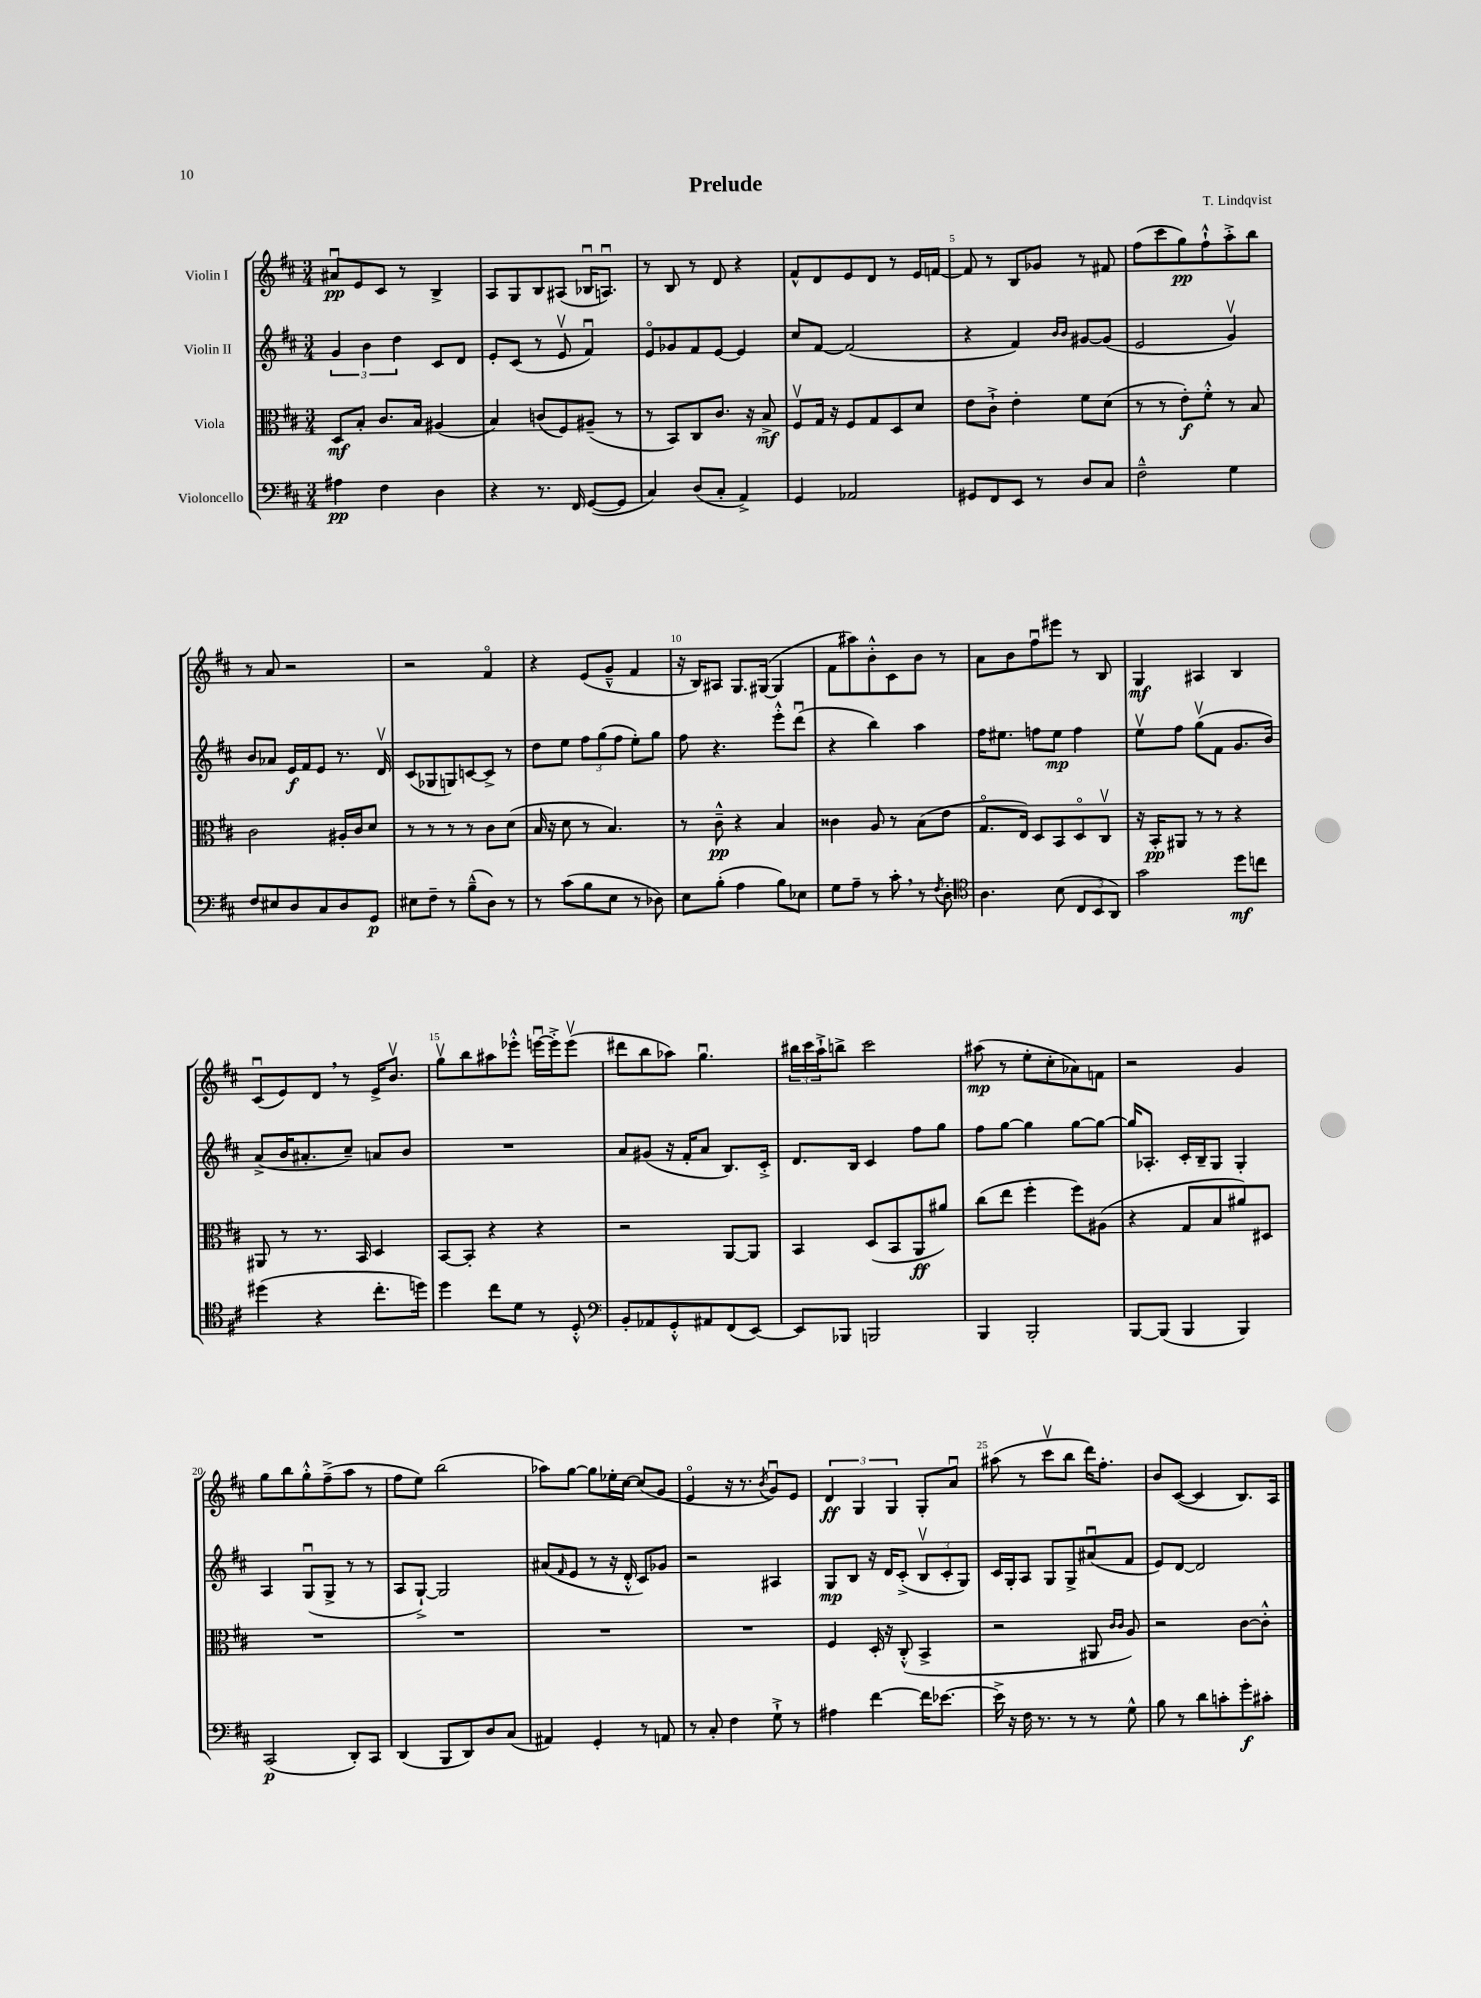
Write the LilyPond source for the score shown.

\header { title = "Prelude" composer = "T. Lindqvist" }
<<
\new StaffGroup <<
\new Staff = "s0" \with { instrumentName = "Violin I" } {
    \clef treble \key d \major \numericTimeSignature \time 3/4
    ais'8\downbow\pp e'8 cis'8 r8 b4-> |
    a8 g8 b8 ais8( bes16\downbow a8.\downbow) |
    r8 b8 r8 d'8 r4 |
    fis'8-^ d'8 e'8 d'8 r8 e'16 f'16~ |
    f'8 r8 b8 ges'8 r8 fis'8 |
    fis''8( cis'''8 g''8\pp) fis''8-!-^ a''8-.-> b''8 |
    r8 a'8 r2 |
    r2 fis'4\flageolet |
    r4 e'8( g'8---^ fis'4 |
    r16 b16) ais8 g8. gis16~( gis4 |
    fis'8 ais''8) b'8-.-^ cis'8 b'8 r8 |
    a'8 b'8 fis''8\downbow eis'''8 r8 b8 |
    g4\mf ais4 b4 |
    cis'8\downbow( e'8) d'8 \breathe r8 e'16-> b'8.\upbow |
    g''8\upbow b''8 ais''8 ees'''8-.-^ e'''16~\downbow e'''16-.-> e'''8\upbow( |
    dis'''8 b''8 aes''8) g''4.\downbow |
    \tuplet 3/2 { bis''16 cis'''16 a''16-!-> } b''8-> cis'''2 |
    ais''8\mp( r8 e''8-. cis''8-. aes'8) f'8 |
    r2 g'4 |
    g''8 b''8 g''8-.-^ fis''8--->( a''8 r8 |
    fis''8 e''8) b''2( |
    aes''8) g''8~ g''8 ees''16-. cis''16~ cis''8( g'8 |
    e'4\flageolet r16 r8. \acciaccatura { b'8 } g'8\downbow) e'8 |
    \tuplet 3/2 { d'4\ff g4 g4 } g8-. a'8\downbow |
    ais''8( r8 cis'''8\upbow b''8 d'''16) fis''8.-. |
    b'8 cis'8~( cis'4 b8.) a16 \bar "|." |
}
\new Staff = "s1" \with { instrumentName = "Violin II" } {
    \clef treble \key d \major \numericTimeSignature \time 3/4
    \tuplet 3/2 { g'4 b'4 d''4 } cis'8 d'8 |
    e'8-. cis'8( r8 e'8\upbow fis'4\downbow) |
    e'8\flageolet ges'8 fis'8 e'8~ e'4 |
    cis''8 fis'8~ fis'2( |
    r4 fis'4) \grace { b'16 b'16 } gis'8~ gis'8( |
    e'2 g'4\upbow) |
    b'8 aes'8 e'16\f fis'16 e'8 r8. d'16\upbow |
    cis'8( ges8 g8) c'8~ c'8-> r8 |
    d''8 e''8 \tuplet 3/2 { fis''8 g''8( fis''8 } e''8-.) g''8 |
    fis''8 r4. e'''8-.-^ d'''8\downbow( |
    r4 b''4) a''4 |
    fis''16 eis''8. f''8 eis''8\mp f''4 |
    e''8\upbow fis''8 g''8\upbow( fis'8 g'8. b'16) |
    a'8->( b'16 ais'8.-. cis''8--) a'8 b'8 |
    R2. |
    a'8 gis'8( r16 fis'16-. a'8 b8.) cis'16-.-> |
    d'8. b16 cis'4 fis''8 g''8 |
    fis''8 g''8~ g''4 g''8~ g''8~ |
    g''16 aes8.-. cis'16-. b16-- g8 g4-. |
    a4 g8\downbow( g8-> r8 r8 |
    a8 g8~-!->) g2 |
    ais'8( \grace { fis'16 } e'8 r8 r16 d'16-.-^ cis'8) ges'8 |
    r2 ais4 |
    g8\mp b8 r16 d'16 cis'8-.->( \tuplet 3/2 { b8\upbow cis'8-. g8) } |
    cis'16 g16-. a8 g8 g8-> ais'8\downbow( fis'8 |
    e'8) d'8~ d'2 \bar "|." |
}
\new Staff = "s2" \with { instrumentName = "Viola" } {
    \clef alto \key d \major \numericTimeSignature \time 3/4
    d8\mf b8-. cis'8. b16 ais4( |
    b4) c'8( fis8) ais8--( r8 |
    r8 b,8) cis8 cis'8. r16 b8->\mf |
    fis8\upbow g16 r16 fis8 g8 d8 d'8 |
    e'8 cis'8-!-> e'4-. fis'8 d'8( |
    r8 r8 e'8-.\f) fis'8-.-^ r8 b8 |
    cis'2 ais16-. cis'16 d'8 |
    r8 r8 r8 r8 cis'8 d'8( |
    b16 r16 d'8 r8 b4.) |
    r8 cis'8---^\pp r4 b4 |
    cisis'4 a8 r8 b8( e'8 |
    g8.\flageolet e16) d8 b,8 d8\flageolet cis8\upbow |
    r16 b,16-.\pp ais,8 r8 r8 r4 |
    ais,8 r8 r8. b,16 d4 |
    b,8~ b,8-. r4 r4 |
    r2 a,8~ a,8 |
    b,4 d8( b,8 a,8\ff ais'8) |
    cis''8( e''8 fis''4-. fis''8) ais8( |
    r4 g8 b8 ais'8) dis8 |
    R2. |
    R2. |
    R2. |
    R2. |
    fis4 d16-. r16 cis8-.-^( b,4-> |
    r2 ais,8 \grace { cis'16 cis'16 } a8) |
    r2 cis'8~ cis'8-.-^ \bar "|." |
}
\new Staff = "s3" \with { instrumentName = "Violoncello" } {
    \clef bass \key d \major \numericTimeSignature \time 3/4
    ais4\pp fis4 d4 |
    r4 r8. fis,16 g,8~( g,8 |
    cis4) d8( cis8-. a,4->) |
    g,4 aes,2 |
    gis,8 fis,8 e,8 r8 d8 cis8 |
    fis2---^ g4 |
    fis8 eis8 d8 cis8 d8 g,8\p |
    eis8 fis8-- r8 b8---^( d8) r8 |
    r8 cis'8( b8 e8 r8 des8) |
    e8 b8-.( a4 b8) ees8 |
    g8 a8-- r8 cis'8-. \breathe r8 \acciaccatura { fis8 } d8-. |
    \clef tenor a4. b8( \tuplet 3/2 { cis8 b,8 a,8) } |
    g'2 d''8\mf c''8 |
    dis''4( r4 cis''8.-. d''16) |
    d''4 cis''8 d'8 r8 d8-.-^ |
    \clef bass b,8-. aes,8 g,8-.-^ ais,8 fis,8( e,8~) |
    e,8 bes,,8 b,,2 |
    b,,4 b,,2-. |
    b,,8~ b,,8( b,,4 b,,4) |
    cis,2\p( d,8-.) cis,8 |
    d,4( b,,8 d,8) d8 cis8( |
    ais,4) g,4-. r8 a,8 |
    r8 cis8-. fis4 g8-!-> r8 |
    ais4 fis'4~ fis'16 ees'8.~ |
    ees'16-> r16 fis16 r8. r8 r8 g8-^ |
    b8 r8 d'8 c'8-. g'8-.\f cis'8-. \bar "|." |
}
>>
>>
\layout { \context { \Score \override BarNumber.break-visibility = ##(#f #t #t) barNumberVisibility = #(every-nth-bar-number-visible 5) } }
